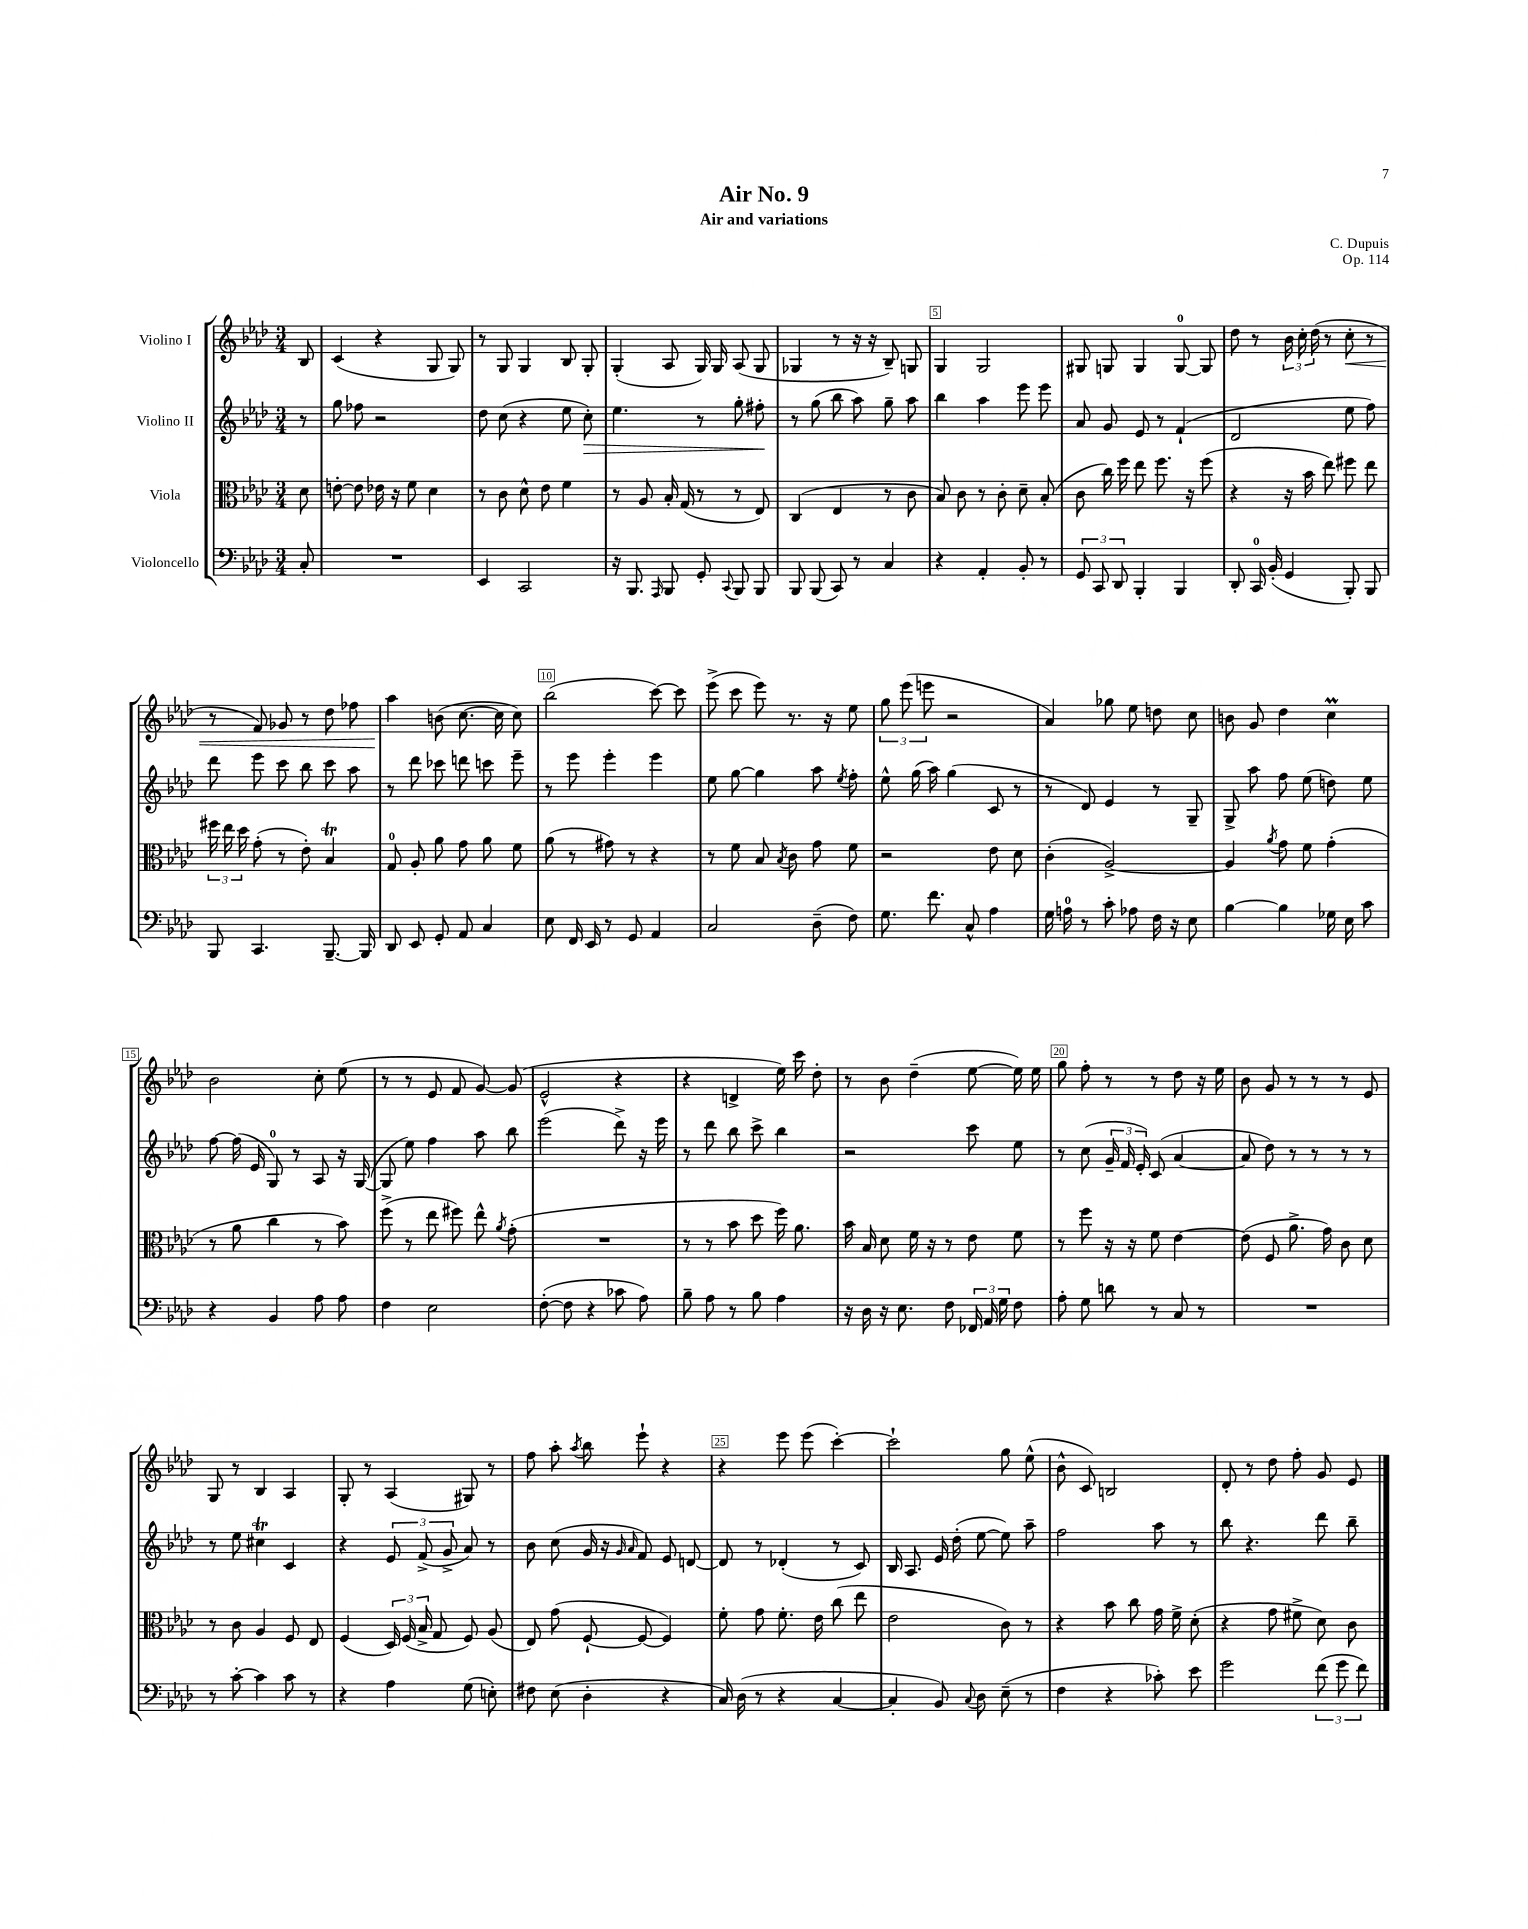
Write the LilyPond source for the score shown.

\header { title = "Air No. 9" composer = "C. Dupuis" subtitle = "Air and variations" opus = "Op. 114" }
<<
\new StaffGroup <<
\new Staff = "s0" \with { instrumentName = "Violino I" } {
    \clef treble \key aes \major \numericTimeSignature \time 3/4 \partial 8
    \autoBeamOff bes8 |
    c'4( r4 g8 g8) |
    r8 g8 g4 bes8 g8-. |
    g4-.( aes8 g16) g16 aes8( g8 |
    ges4 r8 r16 r16 bes8--) g8 |
    g4 g2 |
    gis8 g8 g4 g8-0~ g8 |
    des''8 r8 \tuplet 3/2 { bes'16 c''16-. des''16( } r8 c''8-.\< r8 |
    r8 f'8) ges'8 r8 des''8 fes''8 |
    aes''4\! b'8( c''8.~ c''16 c''8) |
    bes''2( c'''8~) c'''8 |
    ees'''8->( c'''8 ees'''8) r8. r16 ees''8 |
    \tuplet 3/2 { g''8 ees'''8( e'''8 } r2 |
    aes'4) ges''8 ees''8 d''8 c''8 |
    b'8 g'8 des''4 c''4\prall |
    bes'2 c''8-. ees''8( |
    r8 r8 ees'8 f'8 g'8~) g'8( |
    ees'2-^ r4 |
    r4 d'4-> ees''16) c'''16 des''8-. |
    r8 bes'8 des''4--( ees''8~ ees''16) ees''16 |
    g''8 f''8-. r8 r8 des''8 r16 ees''16 |
    bes'8 g'8 r8 r8 r8 ees'8 |
    g8 r8 bes4 aes4 |
    g8-. r8 aes4( gis8) r8 |
    f''8 aes''8-. \acciaccatura { aes''8 } bes''8 ees'''8-! r4 |
    r4 ees'''8 ees'''8( c'''4~-.) |
    c'''2-! g''8 ees''8-^( |
    bes'8-^ c'8) b2 |
    des'8-. r8 des''8 f''8-. g'8 ees'8 \bar "|." |
}
\new Staff = "s1" \with { instrumentName = "Violino II" } {
    \clef treble \key aes \major \numericTimeSignature \time 3/4 \partial 8
    \autoBeamOff r8 |
    g''8 fes''8 r2 |
    des''8 c''8( r4 ees''8 c''8-.\>) |
    ees''4. r8 g''8-. fis''8-.\! |
    r8 g''8( bes''8 aes''8) g''8-- aes''8 |
    bes''4 aes''4 ees'''8 ees'''8 |
    aes'8 g'8 ees'8 r8 f'4-!( |
    des'2 ees''8 f''8) |
    des'''8 ees'''8 c'''8 bes''8 c'''8 aes''8 |
    r8 des'''8 ces'''8 d'''8 c'''8 ees'''8-- |
    r8 ees'''8 ees'''4-. ees'''4 |
    ees''8 g''8~ g''4 aes''8 \acciaccatura { ees''8 } f''8-. |
    ees''8-^ g''16( aes''16) g''4( c'8 r8 |
    r8 des'8) ees'4 r8 g8-- |
    g8-> aes''8 f''8 ees''8( d''8) ees''8 |
    f''8~ f''16( ees'16 g8-0) r8 aes8 r16 g16~( |
    g8 ees''8) f''4 aes''8 bes''8 |
    ees'''2( des'''8->) r16 ees'''16 |
    r8 des'''8 bes''8 c'''8-> bes''4 |
    r2 c'''8 ees''8 |
    r8 c''8( \tuplet 3/2 { g'16-- f'16 ees'16-.) } c'8( aes'4~ |
    aes'8 des''8) r8 r8 r8 r8 |
    r8 ees''8 cis''4\trill c'4 |
    r4 \tuplet 3/2 { ees'8 f'8->( g'8-> } aes'8) r8 |
    bes'8 c''8( g'16 r16 \grace { g'16 aes'16 } f'8) ees'8 d'8~ |
    d'8 r8 des'4-.( r8 c'8) |
    bes16 aes8. ees'16 des''16-.( ees''8~ ees''8) aes''8-- |
    f''2 aes''8 r8 |
    bes''8 r4. des'''8 bes''8-- \bar "|." |
}
\new Staff = "s2" \with { instrumentName = "Viola" } {
    \clef alto \key aes \major \numericTimeSignature \time 3/4 \partial 8
    \autoBeamOff des'8 |
    e'8~-. e'8 ees'16 r16 f'8 des'4 |
    r8 c'8 des'8-^ ees'8 f'4 |
    r8 aes8 bes16-. g16( r8 r8 ees8) |
    c4( ees4 r8 c'8 |
    bes8) c'8 r8 c'8-. des'8-- bes8-.( |
    c'8 c''16) f''16 ees''8 f''8. r16 f''8( |
    r4 r16 bes'16 ees''8) fis''8 ees''8 |
    \tuplet 3/2 { fis''16 ees''16 des''16 } g'8-.( r8 ees'8-.) bes4\trill |
    g8-0 aes8-. aes'8 g'8 aes'8 f'8 |
    aes'8( r8 gis'8) r8 r4 |
    r8 f'8 bes8 \acciaccatura { bes8 } c'8 g'8 f'8 |
    r2 ees'8 des'8 |
    c'4-.( aes2~->) |
    aes4 \acciaccatura { aes'8 } g'8 f'8 g'4-.( |
    r8 aes'8 c''4 r8 bes'8) |
    f''8->( r8 ees''8 fis''8) ees''8-^ \acciaccatura { aes'8 } g'8-.( |
    R2. |
    r8 r8 bes'8 des''8 f''16) aes'8. |
    bes'16 bes16 des'8 f'16 r16 r8 ees'8 f'8 |
    r8 f''8 r16 r16 f'8 ees'4~ |
    ees'8( f8 aes'8.-> g'16) c'8 des'8 |
    r8 c'8 aes4 f8 ees8 |
    f4( \tuplet 3/2 { des16) f16( bes16-> } g8 f8) aes8( |
    ees8) g'8( f8~-! f8~ f4) |
    f'8-. g'8 f'8.-. ees'16 c''8( ees''8 |
    ees'2 c'8) r8 |
    r4 bes'8 c''8 g'16 f'16-> des'8-.( |
    r4 g'8 fis'8-> des'8) c'8 \bar "|." |
}
\new Staff = "s3" \with { instrumentName = "Violoncello" } {
    \clef bass \key aes \major \numericTimeSignature \time 3/4 \partial 8
    \autoBeamOff c8-. |
    R2. |
    ees,4 c,2 |
    r16 bes,,8. \grace { aes,,16 } bes,,8 g,8-. \appoggiatura { c,8 } bes,,8 bes,,8 |
    bes,,8 bes,,8( c,8) r8 c4 |
    r4 aes,4-. bes,8-. r8 |
    \tuplet 3/2 { g,8 c,8 des,8 } bes,,4-. bes,,4 |
    des,8-. c,16-0 bes,16-.( g,4 bes,,8-.) bes,,8 |
    bes,,8 c,4. bes,,8.~-- bes,,16 |
    des,8 ees,8 g,8-. aes,8 c4 |
    ees8 f,16 ees,16 r8 g,8 aes,4 |
    c2 des8--( f8) |
    g8. f'8. c8-^ aes4 |
    g16 a16-0 r8 c'8-. aes8 f16 r16 ees8 |
    bes4~ bes4 ges16 ees16 c'8 |
    r4 bes,4 aes8 aes8 |
    f4 ees2 |
    f8~-.( f8 r4 ces'8 aes8) |
    bes8-- aes8 r8 bes8 aes4 |
    r16 des16 r16 ees8. f8 \tuplet 3/2 { fes,16 aes,16 g16 } f8 |
    aes8-. g8 d'8 r8 c8 r8 |
    R2. |
    r8 c'8~-. c'4 c'8 r8 |
    r4 aes4 g8( e8-.) |
    fis8 ees8( des4-. r4 |
    c16) des16( r8 r4 c4~ |
    c4-. bes,8) \appoggiatura { c8 } des8 ees8--( r8 |
    f4 r4 ces'8-.) ees'8 |
    g'2 \tuplet 3/2 { f'8( g'8 f'8) } \bar "|." |
}
>>
>>
\layout { \context { \Score \override BarNumber.break-visibility = ##(#f #t #t) barNumberVisibility = #(every-nth-bar-number-visible 5) \override BarNumber.stencil = #(make-stencil-boxer 0.1 0.3 ly:text-interface::print) } }
